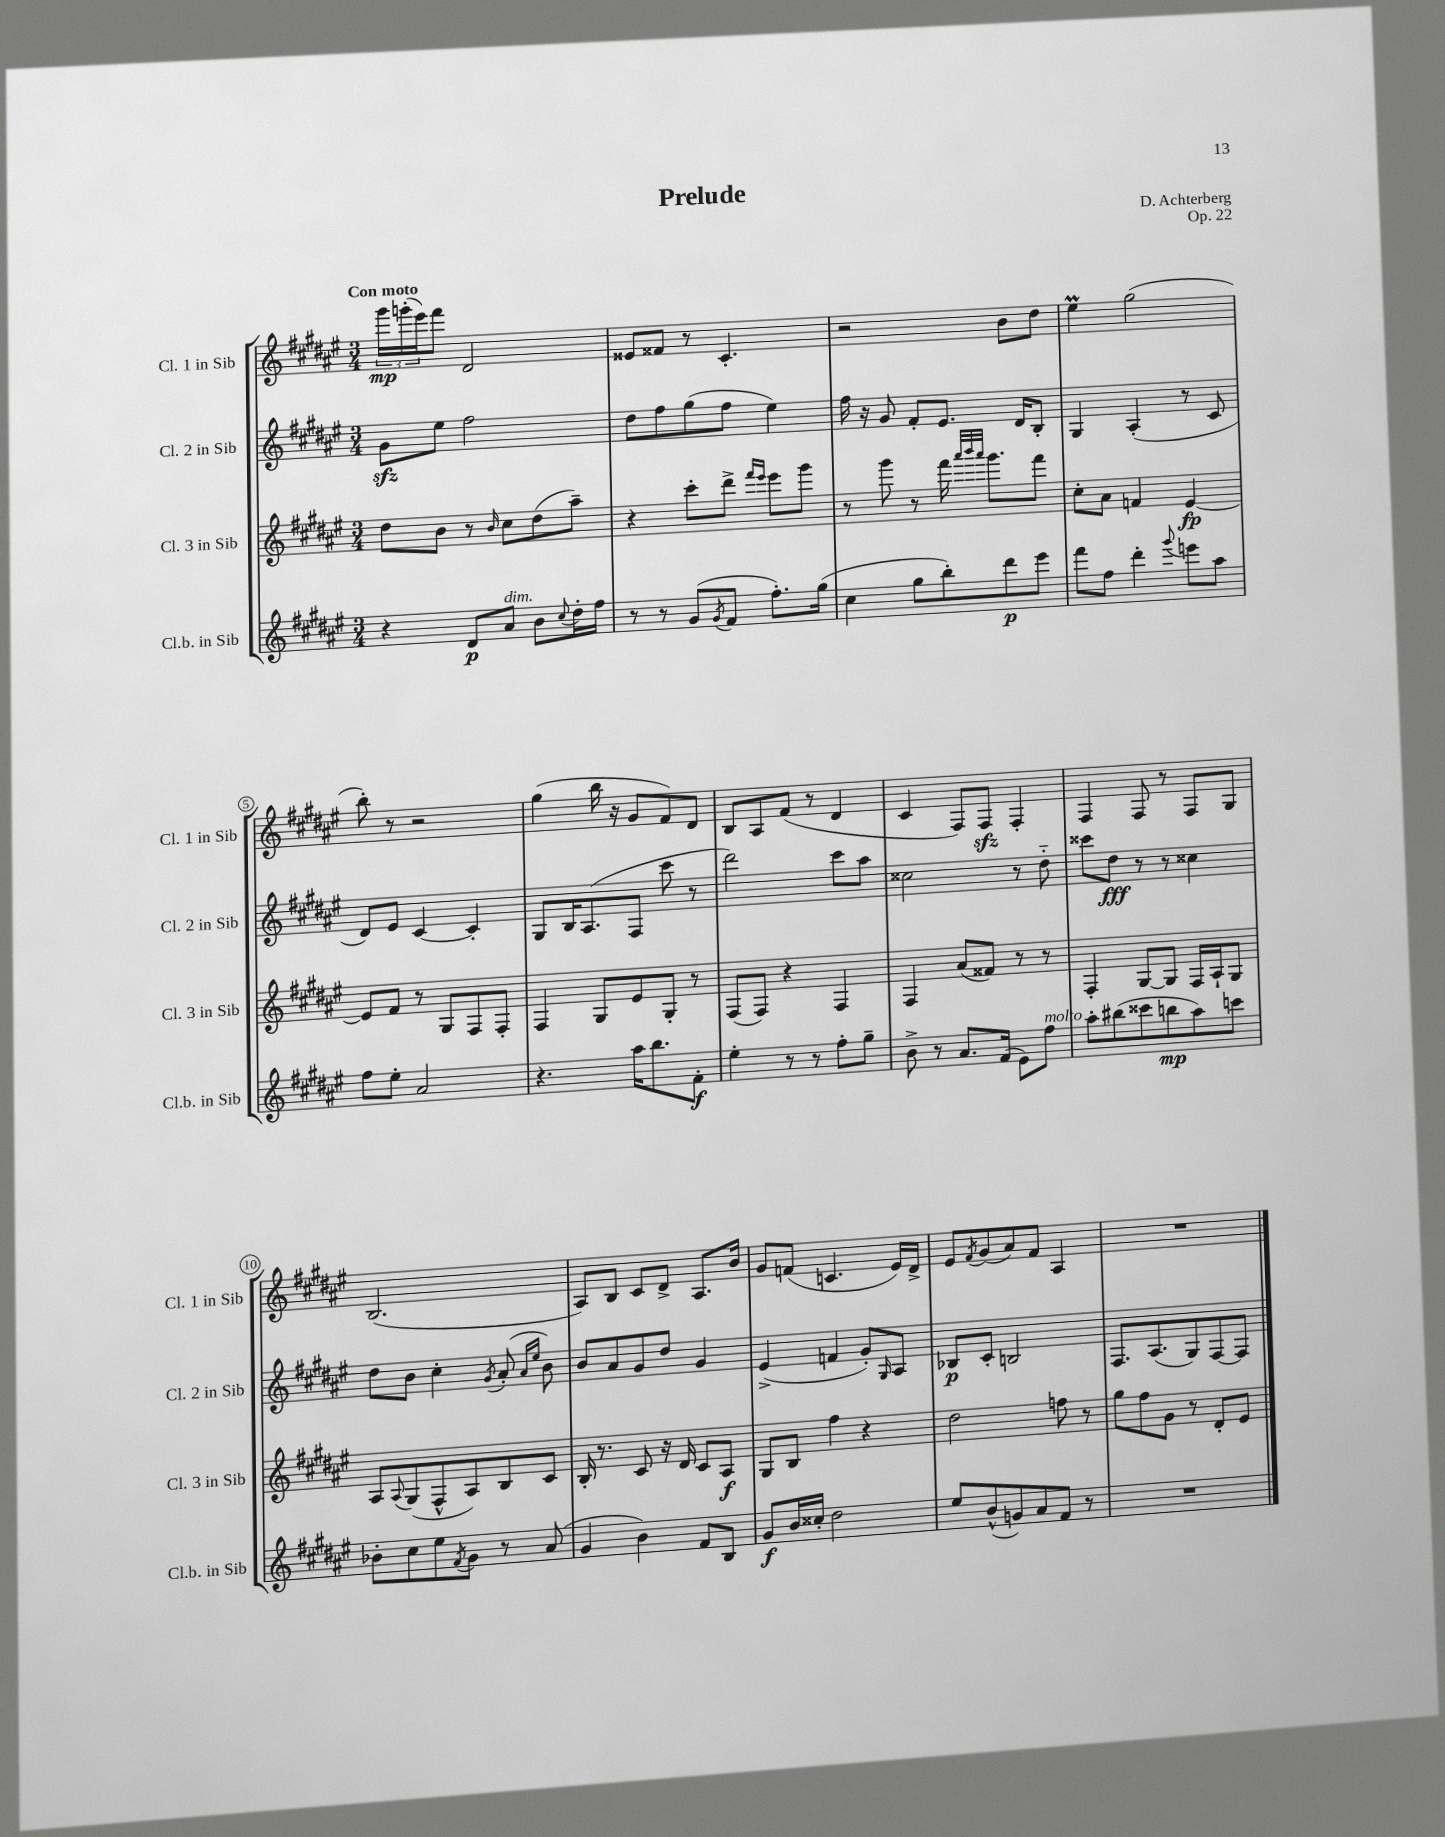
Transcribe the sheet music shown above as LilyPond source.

\header { title = "Prelude" composer = "D. Achterberg" opus = "Op. 22" }
<<
\new StaffGroup <<
\new Staff = "s0" \with { instrumentName = "Cl. 1 in Sib" shortInstrumentName = "Cl. 1 in Sib" } {
    \clef treble \key fis \major \numericTimeSignature \time 3/4 \tempo "Con moto"
    \tuplet 3/2 { gis'''16\mp g'''16-.( eis'''16) } fis'''8 dis'2 |
    eisis'8 fisis'8 r8 cis'4.-. |
    r2 b'8 dis''8 |
    eis''4\prall gis''2( |
    b''8-.) r8 r2 |
    gis''4( b''16 r16 gis'8 fis'8) dis'8 |
    b8 ais8 fis'8( r8 dis'4 |
    cis'4 fis8) fis8\sfz fis4-. |
    fis4 fis8 r8 fis8 gis8 |
    b2.( |
    ais8) b8 cis'8 dis'8-> ais8. b'16 |
    gis'8 f'8( c'4. eis'16) dis'16-> |
    eis'8 \acciaccatura { fis'8 } gis'8( ais'8) fis'8 ais4 |
    R2. \bar "|." |
}
\new Staff = "s1" \with { instrumentName = "Cl. 2 in Sib" shortInstrumentName = "Cl. 2 in Sib" } {
    \clef treble \key fis \major \numericTimeSignature \time 3/4
    gis'8\sfz eis''8 fis''2 |
    dis''8 fis''8 gis''8( fis''8 eis''4) |
    fis''16 r16 gis'8 fis'8-. eis'8. dis'16 b8-. |
    gis4 ais4-.( r8 cis'8 |
    dis'8) eis'8 cis'4~ cis'4-. |
    gis8 b16 ais8.( fis8 cis'''8 r8 |
    dis'''2) cis'''8 ais''8 |
    cisis''2 r8 dis''8-_ |
    cisis'''8 dis''8\fff r8 r8 cisis''4 |
    dis''8 b'8 cis''4-. \acciaccatura { gis'8 } ais'8-.( \grace { ais'16 eis''16 } b'8) |
    b'8 ais'8 gis'8 dis''8 gis'4 |
    eis'4->( f'4 gis'8-.) \grace { gis16 } ais8 |
    bes8\p cis'8-. b2 |
    fis8. ais8.( gis8) fis8~ fis8 \bar "|." |
}
\new Staff = "s2" \with { instrumentName = "Cl. 3 in Sib" shortInstrumentName = "Cl. 3 in Sib" } {
    \clef treble \key fis \major \numericTimeSignature \time 3/4
    dis''8 b'8 r8 \grace { b'16 } cis''8 dis''8( ais''8--) |
    r4 cis'''8-. dis'''8-> \grace { fis'''16 eis'''16 } eis'''8 gis'''8 |
    r8 gis'''8 r8 fis'''16 \grace { ais'''32 b'''32 ais'''32 } gis'''8. fis'''8 |
    cis''8-. ais'8 f'4 eis'4~\fp |
    eis'8 fis'8 r8 gis8 fis8 fis8-. |
    fis4 gis8 eis'8 gis8-. r8 |
    fis8( fis8) r4 fis4 |
    fis4 ais'8( fisis'8) r8 r8 |
    fis4-. gis8~ gis8 fis16 ais16-! gis8 |
    ais8 \appoggiatura { ais8 } gis8( fis8-^ ais8) b8 cis'8 |
    b16-. r8. cis'8 r16 dis'16 cis'8 ais8\f |
    gis8 b8 fis''4 r4 |
    dis''2 f''8 r8 |
    gis''8 fis''8 gis'8 r8 dis'8-. eis'8 \bar "|." |
}
\new Staff = "s3" \with { instrumentName = "Cl.b. in Sib" shortInstrumentName = "Cl.b. in Sib" } {
    \clef treble \key fis \major \numericTimeSignature \time 3/4
    r4 dis'8\p ais'8^\markup { \italic "dim." } b'8 \appoggiatura { cis''8 } dis''16-. fis''16 |
    r8 r8 gis'8( \acciaccatura { gis'8 } fis'8 fis''8.-.) gis''16( |
    cis''4 gis''8 b''8-.) dis'''8\p eis'''8 |
    fis'''8 fis''8 dis'''4-. \appoggiatura { gis'''8 } e'''8 ais''8 |
    fis''8 eis''8-. ais'2 |
    r4. ais''16 b''8. fis'8-.\f |
    eis''4-. r8 r8 fis''8-. gis''8-- |
    b'8-> r8 ais'8. fis'16( eis'8) fis''8^\markup { \italic "molto" } |
    ais''8-. bis''8( cisis'''8 b''8\mp ais''8) c'''8 |
    bes'8-. cis''8 eis''8 \acciaccatura { fis'8 } gis'8 r8 ais'8( |
    gis'4 b'4) fis'8 b8 |
    gis'8\f b'16 cisis''16-. dis''2 |
    eis''8 b'8-^( g'8) ais'8 fis'8 r8 |
    R2. \bar "|." |
}
>>
>>
\layout { \context { \Score \override BarNumber.stencil = #(make-stencil-circler 0.1 0.3 ly:text-interface::print) } }
